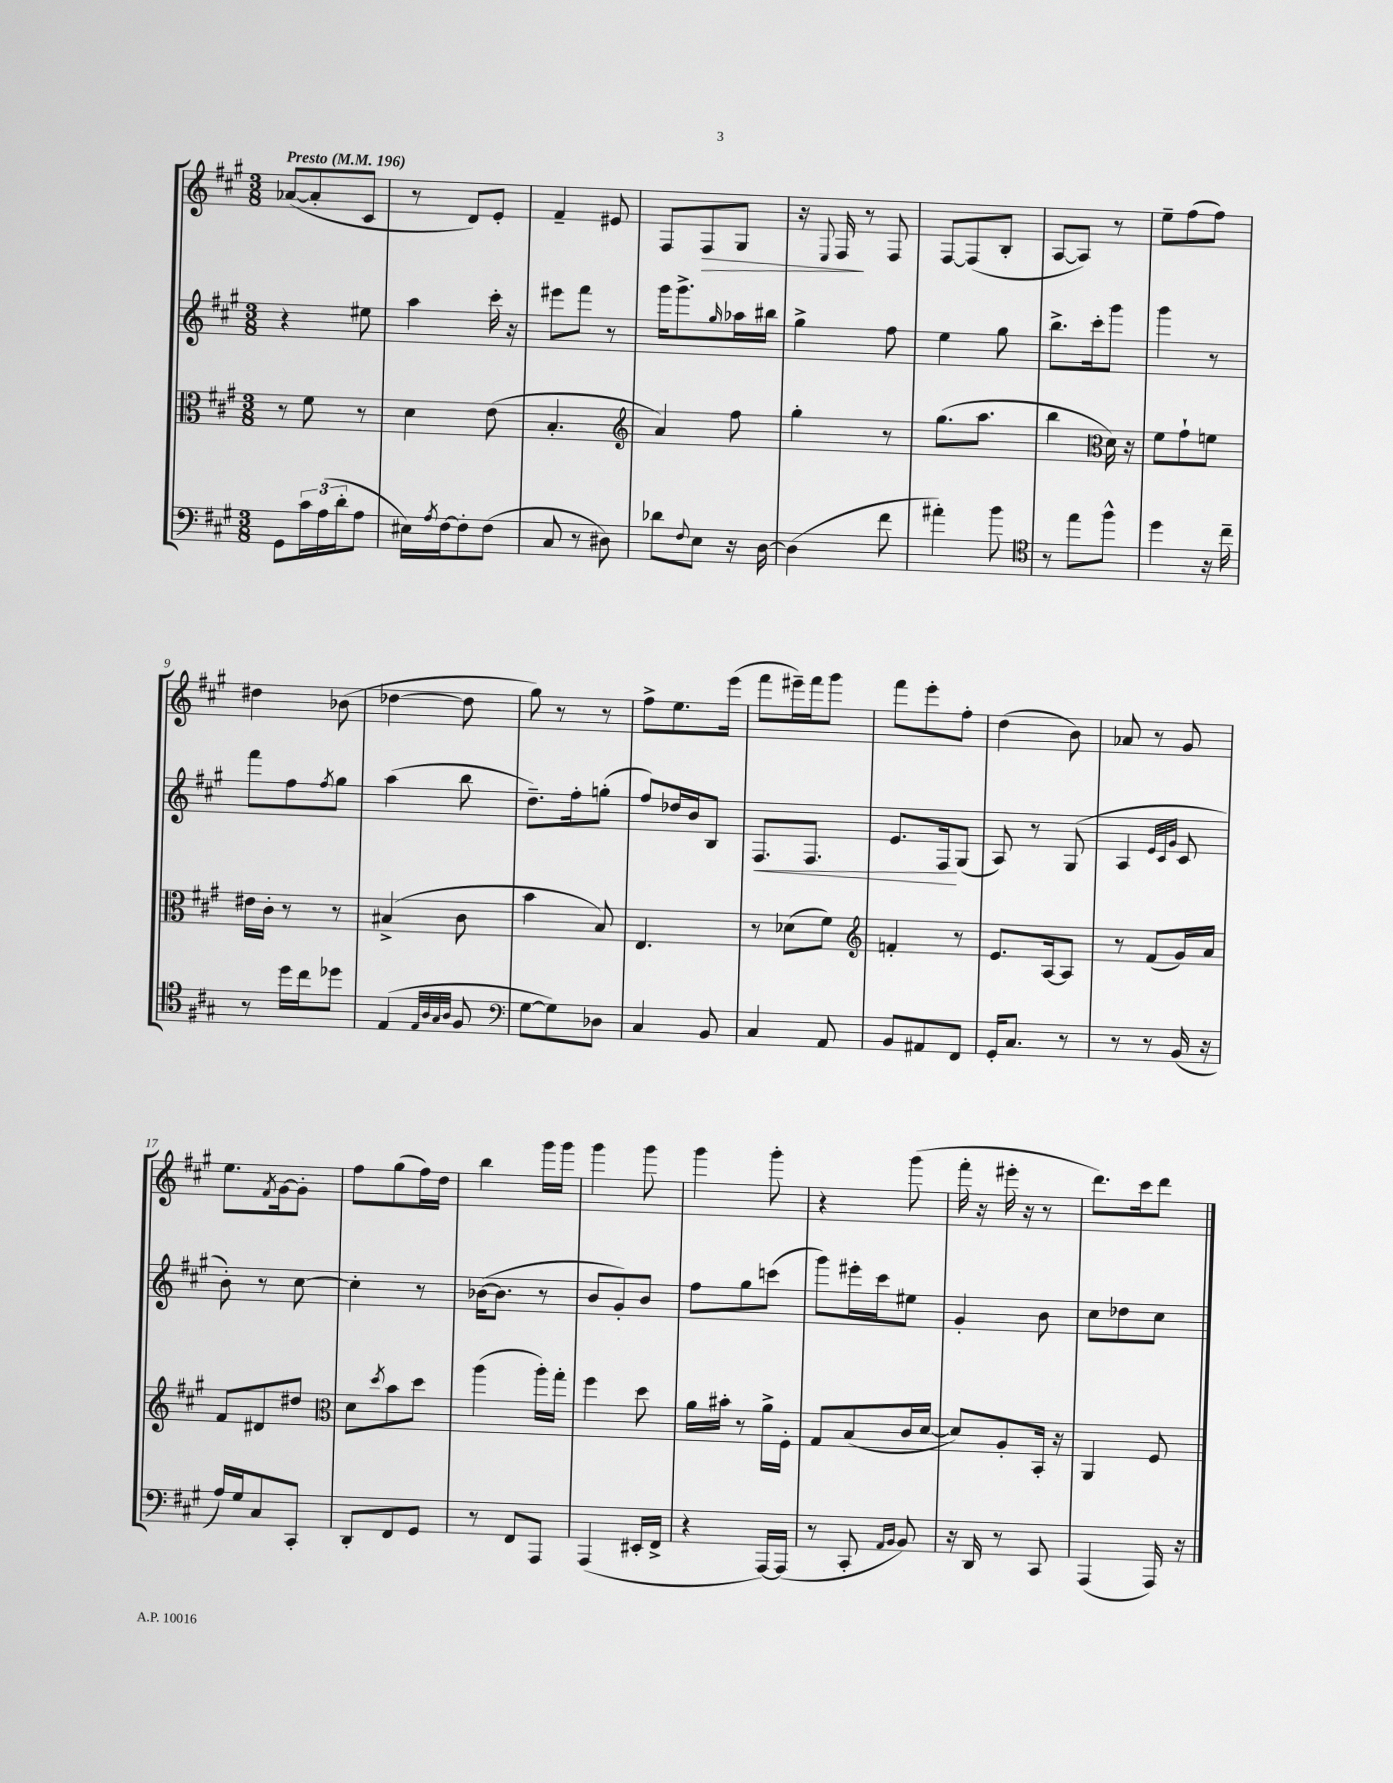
<<
\new StaffGroup <<
\new Staff = "s0" {
    \clef treble \key a \major \numericTimeSignature \time 3/8 \tempo "Presto" 4 = 196
    aes'8~( aes'8-. cis'8 |
    r8 d'8) e'8-. |
    fis'4-- eis'8 |
    fis8 fis8\> gis8 |
    r16 \appoggiatura { e8 } fis16\! r8 fis8 |
    fis8~ fis8( b8-. |
    a8~ a8) r8 |
    e''8-- fis''8( fis''8) |
    dis''4 bes'8( |
    des''4~ des''8 |
    gis''8) r8 r8 |
    fis''8-> e''8. e'''16( |
    fis'''8 eis'''16--) fis'''16 gis'''8 |
    fis'''8 e'''8-. fis''8-. |
    d''4( b'8) |
    aes'8 r8 gis'8 |
    e''8. \acciaccatura { fis'8 } gis'16~ gis'8-. |
    fis''8 gis''8( fis''16) d''16 |
    b''4 gis'''16 gis'''16 |
    gis'''4 gis'''8 |
    gis'''4 gis'''8-. |
    r4 gis'''8( |
    fis'''16-. r16 eis'''16-. r16 r8 |
    d'''8.) cis'''16 d'''8 \bar "|." |
}
\new Staff = "s1" {
    \clef treble \key a \major \numericTimeSignature \time 3/8
    r4 eis''8 |
    a''4 cis'''16-. r16 |
    eis'''8 fis'''8 r8 |
    gis'''16 gis'''8.-> \grace { gis''16 } aes''16 bis''16 |
    gis''4-> fis''8 |
    e''4 gis''8 |
    b''8.-> cis'''16-. gis'''8 |
    gis'''4 r8 |
    fis'''8 fis''8 \acciaccatura { fis''8 } gis''8 |
    a''4( b''8 |
    d''8.--) fis''16-. g''8-.( |
    fis''8) des''16 b'16 b8 |
    fis8.\< fis8. |
    e'8. fis16\! gis8( |
    a8) r8 gis8( |
    a4 \grace { e'32 cis'32 gis'32 } cis'8 |
    b'8-.) r8 cis''8~ |
    cis''4-. r8 |
    bes'16~( bes'8. r8 |
    b'8 gis'8-.) b'8 |
    fis''8 gis''8 c'''8( |
    gis'''8) eis'''16-. cis'''16 eis''8 |
    gis'4-. b'8 |
    cis''8 des''8 cis''8 \bar "|." |
}
\new Staff = "s2" {
    \clef alto \key a \major \numericTimeSignature \time 3/8
    r8 fis'8 r8 |
    d'4 e'8( |
    b4.-. |
    \clef treble a'4) fis''8 |
    gis''4-. r8 |
    gis''8.( a''8. |
    b''4 \clef alto d'16) r16 |
    fis'8 gis'8-! f'8 |
    eis'16 cis'16-. r8 r8 |
    bis4->( cis'8 |
    b'4 b8) |
    e4. |
    r8 des'8( fis'8) |
    \clef treble f'4-. r8 |
    e'8. a16~ a8 |
    r8 fis'8( gis'16) a'16 |
    fis'8 dis'8 dis''8 |
    \clef alto d'8 \acciaccatura { d''8 } b'8 d''8 |
    a''4( a''16-.) gis''16-. |
    fis''4 d''8 |
    a'16 bis'16-. r8 a'16-> fis16-. |
    gis8 b8( cis'16 d'16~ |
    d'8) a8-. b,16-. r16 |
    a,4 fis8 \bar "|." |
}
\new Staff = "s3" {
    \clef bass \key a \major \numericTimeSignature \time 3/8
    gis,8 \tuplet 3/2 { cis'16 a16( d'16-. } a8 |
    eis16) \acciaccatura { a8 } fis16~ fis8-. fis8( |
    cis8 r8 dis8) |
    des'8 \appoggiatura { fis8 } e8 r16 d16~ |
    d4( fis'8 |
    ais'4-.) b'8 |
    \clef tenor r8 e''8 fis''8-^ |
    d''4 r16 cis''16-- |
    r8 d''16 cis''16 des''8 |
    e4( \grace { e32 a32 gis32 a32 } fis8 |
    \clef bass gis8~ gis8) des8 |
    cis4 b,8 |
    cis4 a,8 |
    b,8 ais,8 fis,8 |
    gis,16-. cis8. r8 |
    r8 r8 b,16( r16 |
    a16) gis16 cis8 cis,8-. |
    d,8-. fis,8 gis,8 |
    r8 fis,8 a,,8 |
    a,,4( eis,16-. fis,16-> |
    r4 a,,16~) a,,16( |
    r8 cis,8-. \grace { a,16 b,16 } b,8) |
    r16 d,16 r8 cis,8 |
    a,,4( a,,16) r16 \bar "|." |
}
>>
>>
